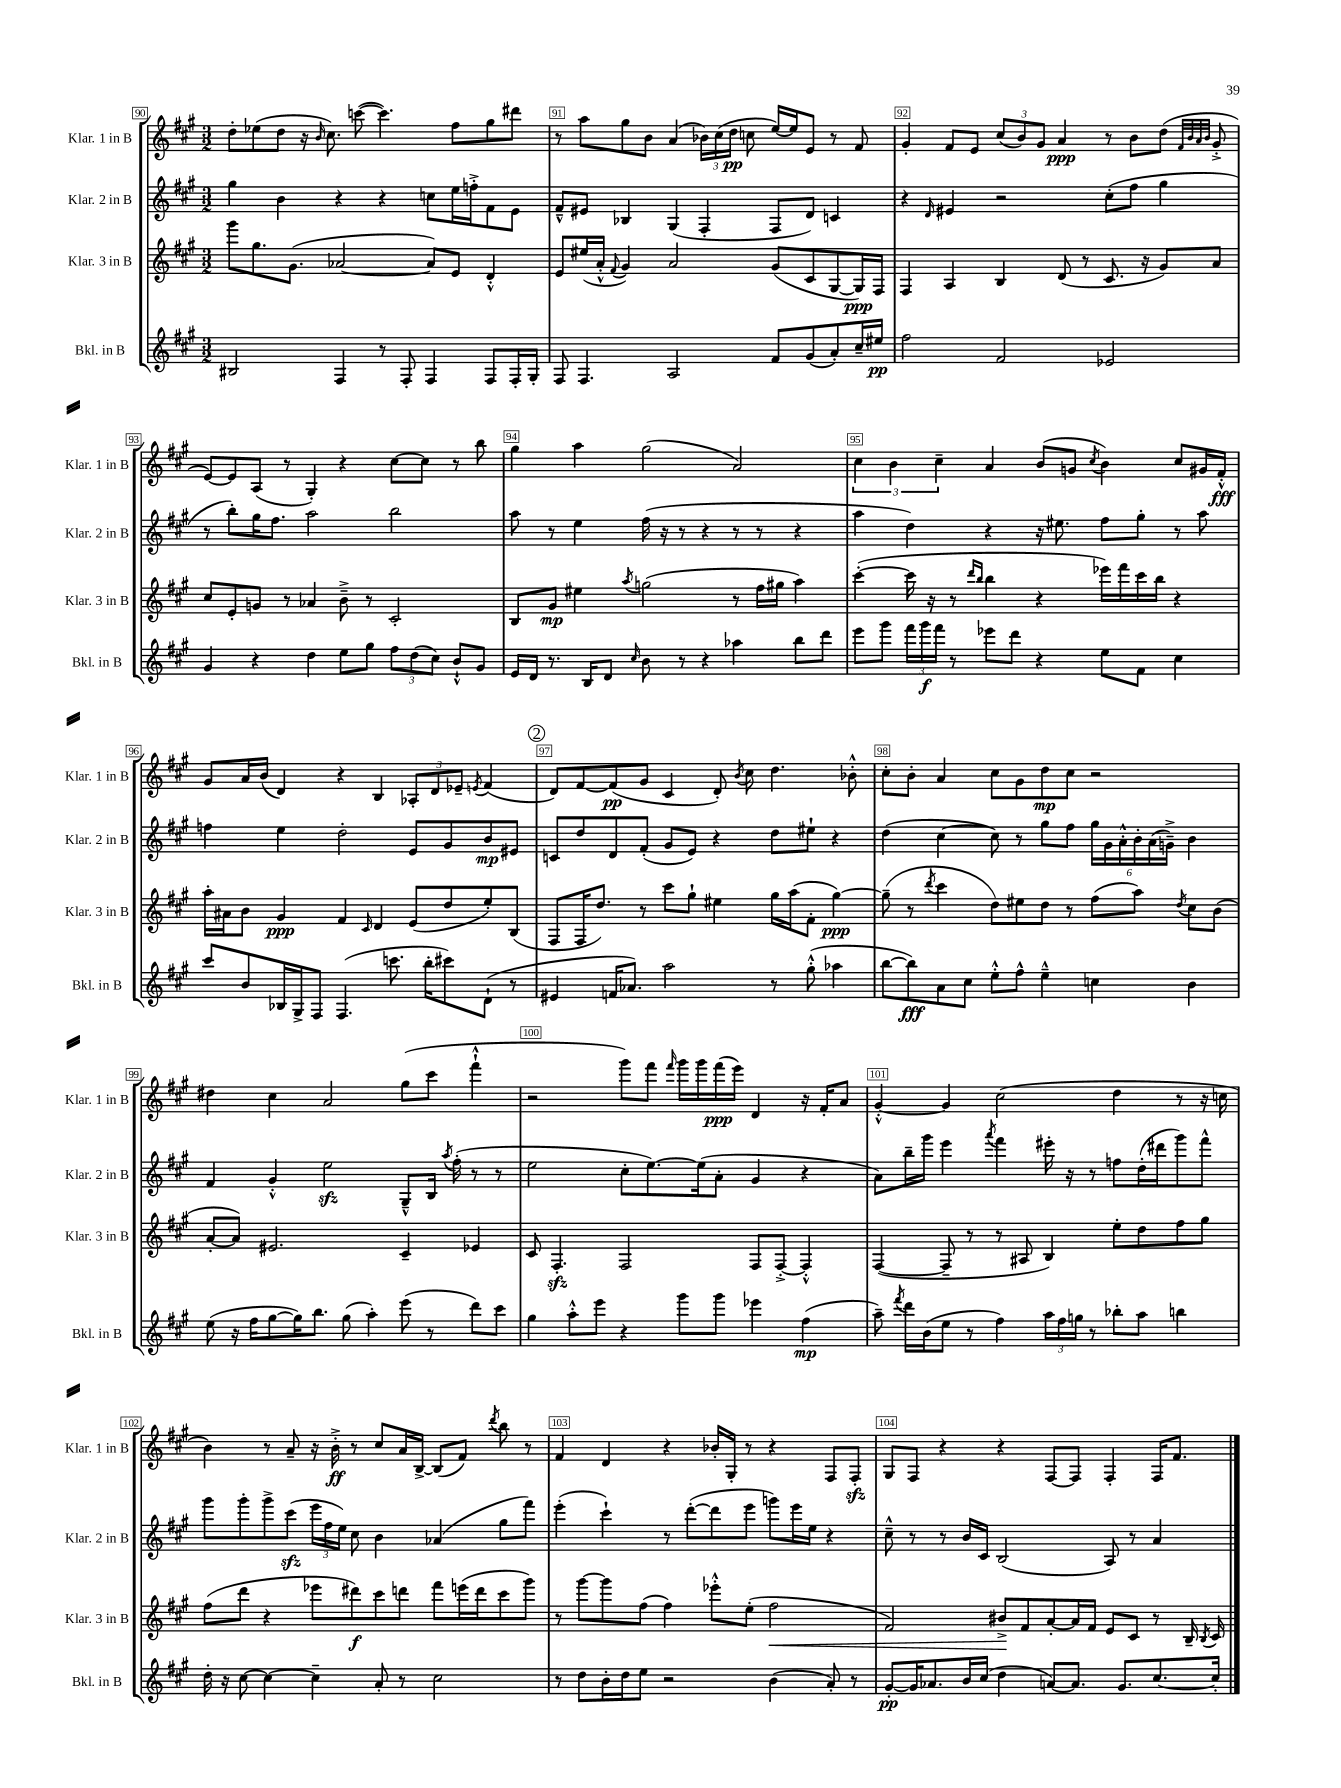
<<
\new StaffGroup <<
\new Staff = "s0" \with { instrumentName = "Klar. 1 in B" shortInstrumentName = "Klar. 1 in B" } {
    \clef treble \key a \major \numericTimeSignature \time 3/2
    \autoBeamOff d''8[-. ees''8( d''8] r16 \grace { b'16 } cis''8.) c'''8~( c'''4.) fis''8[ gis''8 dis'''8] |
    r8 a''8[ gis''8 b'8] a'4( \tuplet 3/2 { bes'16[) cis''16( d''16]\pp } c''8 e''16[~) e''16 e'8] r8 fis'8 |
    gis'4-. fis'8[ e'8] \tuplet 3/2 { cis''8[( b'8) gis'8] } a'4\ppp r8 b'8[ d''8]( \grace { fis'32[ b'32 a'32 b'32] } gis'8-.-> |
    e'8[~) e'8 a8]( r8 gis4-.) r4 cis''8[~ cis''8] r8 b''8 |
    gis''4 a''4 gis''2( a'2) |
    \tuplet 3/2 { cis''4 b'4 cis''4-- } a'4 b'8[( g'8] \acciaccatura { cis''8 } b'4) cis''8[ gis'16 fis'16]-.-^\fff |
    gis'8[ a'16 b'16]( d'4) r4 b4 \tuplet 3/2 { aes8[-. d'8 ees'8]-- } \acciaccatura { e'8 } fis'4( |
    \mark \markup { \circle "2" } d'8[) fis'8~ fis'8\pp( gis'8] cis'4 d'8-.) \acciaccatura { b'8 } cis''8 d''4. bes'8-.-^ |
    cis''8[-. b'8]-. a'4 cis''8[ gis'8 d''8\mp cis''8] r2 |
    dis''4 cis''4 a'2 gis''8[( cis'''8] fis'''4-!-^ |
    r2 gis'''8[) fis'''8] \grace { fis'''16 } gis'''16[ gis'''16 fis'''16\ppp( e'''16]) d'4 r16 fis'16[-. a'8] |
    gis'4~-.-^ gis'4 cis''2( d''4 r8 r16 c''16 |
    b'4) r8 a'8-- r16 b'16-.->\ff r8 cis''8[ a'16 b16]~-> b8[( fis'8]) \acciaccatura { d'''8 } b''8 r8 |
    fis'4 d'4 r4 bes'16[-. gis16]-. r8 r4 fis8[ fis8]-.\sfz |
    gis8[ fis8] r4 r4 fis8[~ fis8] fis4-. fis16[ fis'8.] \bar "|." |
}
\new Staff = "s1" \with { instrumentName = "Klar. 2 in B" shortInstrumentName = "Klar. 2 in B" } {
    \clef treble \key a \major \numericTimeSignature \time 3/2
    \autoBeamOff gis''4 b'4 r4 r4 c''8[ e''16 f''16-.-> fis'8 e'8] |
    fis'8[---^ eis'8] bes4 gis4( fis4-. fis8[ d'8]) c'4 |
    r4 \grace { d'16 } eis'4 r2 cis''8[-.( fis''8] gis''4 |
    r8 b''8[-.) gis''16 fis''8.] a''2 b''2 |
    a''8 r8 e''4 fis''16( r16 r8 r4 r8 r8 r4 |
    a''4 d''4) r4 r16 eis''8. fis''8[ gis''8]-. r8 a''8 |
    f''4 e''4 d''2-. e'8[ gis'8 b'8\mp eis'8] |
    \mark \markup { \circle "2" } c'8[ d''8 d'8 fis'8]-.( gis'8[ e'8]) r4 d''8[ eis''8]-! r4 |
    d''4( cis''4~ cis''8) r8 gis''8[ fis''8] \tuplet 6/4 { gis''16[ gis'16 a'16-.-^ b'16-. a'16( g'16]--->) } b'4 |
    fis'4 gis'4-.-^ e''2\sfz gis8[---^ b16] \acciaccatura { a''8 } fis''16-.( r8 r8 |
    e''2 cis''8[-. e''8.~) e''16( a'8]-. gis'4 r4 |
    a'8[) b''16-- gis'''16] e'''4 \acciaccatura { a'''8 } fis'''4 eis'''16-. r16 r8 f''8[ d''16-.( dis'''16 gis'''8) fis'''8]-^ |
    gis'''8[ gis'''8-. gis'''8-> cis'''8]\sfz( \tuplet 3/2 { e'''16[ fis''16 e''16]) } cis''8 b'4 aes'4( gis''8[ fis'''8]) |
    e'''4-.( cis'''4-!) r8 d'''8[~-.( d'''8 e'''8] g'''8[) e'''16 e''16] r4 |
    cis''8---^ r8 r8 b'16[ cis'16] b2( a8) r8 a'4 \bar "|." |
}
\new Staff = "s2" \with { instrumentName = "Klar. 3 in B" shortInstrumentName = "Klar. 3 in B" } {
    \clef treble \key a \major \numericTimeSignature \time 3/2
    \autoBeamOff gis'''8[ gis''8. gis'8.]( aes'2~ aes'8[) e'8] d'4-.-^ |
    e'8[ eis''16( a'16]-.-^ \appoggiatura { fis'8 } gis'4) a'2 gis'8[( cis'8 gis8~ gis16\ppp) fis16] |
    fis4 a4 b4 d'8( r8 cis'8. r16 gis'8[) a'8] |
    cis''8[ e'8-. g'8] r8 aes'4 b'8---> r8 cis'2-. |
    b8[ gis'8]\mp eis''4 \acciaccatura { a''8 } g''2( r8 fis''16[ gis''16] a''4) |
    cis'''4~-.( cis'''16 r16 r8 \grace { d'''16[ b''16] } b''4 r4 ees'''16[) fis'''16 cis'''16 b''16] r4 |
    a''16[-. ais'16 b'8] gis'4\ppp fis'4 \grace { cis'16 } d'4 e'8[( d''8 e''8-.) b8]( |
    \mark \markup { \circle "2" } fis8[ fis16 d''8.]) r8 cis'''8[ gis''8]-! eis''4 gis''16[ a''16( fis'8]-. gis''4~\ppp) |
    gis''8--( r8 \acciaccatura { d'''8 } cis'''4 d''8[) eis''8 d''8] r8 fis''8[( a''8]) \acciaccatura { d''8 } cis''8[ b'8]( |
    a'8[~-. a'8]) eis'2. cis'4-- ees'4 |
    cis'8 fis4.-.\sfz fis2 fis8[ fis8]~-.-> fis4-.-^ |
    fis4~( fis8-- r8 r8 ais8 b4) e''8[-. d''8 fis''8 gis''8] |
    fis''8[( d'''8] r4 ees'''8[ dis'''8\f) cis'''8 d'''8] fis'''8[ e'''16( d'''16 cis'''8 gis'''8]) |
    r8 gis'''8[~ gis'''8 fis''8]( fis''4) ees'''8[-.-^ e''8]-.( fis''2\< |
    fis'2) bis'8[->\! fis'8 a'8~-. a'16 fis'16] e'8[ cis'8] r8 b16-- \acciaccatura { b8 } cis'16 \bar "|." |
}
\new Staff = "s3" \with { instrumentName = "Bkl. in B" shortInstrumentName = "Bkl. in B" } {
    \clef treble \key a \major \numericTimeSignature \time 3/2
    \autoBeamOff bis2 fis4 r8 fis8-. fis4 fis8[ fis16-. gis16]-. |
    fis8 fis4. a2 fis'8[ gis'8( a'8-.) cis''16-- eis''16]\pp |
    fis''2 fis'2 ees'2 |
    gis'4 r4 d''4 e''8[ gis''8] \tuplet 3/2 { fis''8[ d''8( cis''8]) } b'8[-!-^ gis'8] |
    e'16[ d'16] r8. b16[ d'8] \grace { cis''16 } b'8 r8 r4 aes''4 b''8[ d'''8] |
    e'''8[ gis'''8] \tuplet 3/2 { fis'''16[ gis'''16\f fis'''16] } r8 ees'''8[ d'''8] r4 e''8[ fis'8] cis''4 |
    cis'''8[ b'8 bes16 gis16-> fis8] fis4.( c'''8. b''16[-. cis'''8) d'8]-!( r8 |
    \mark \markup { \circle "2" } eis'4 f'16[ aes'8.]) a''2 r8 gis''8-.-^( aes''4 |
    b''8[~ b''8\fff) a'8 cis''8] e''8[-.-^ fis''8]-^ e''4---^ c''4 b'4 |
    e''8( r16 fis''16[ gis''8~ gis''16) b''8.] gis''8( a''4-.) e'''8( r8 d'''8[) cis'''8] |
    gis''4 a''8[-.-^ e'''8] r4 gis'''8[ gis'''8] ees'''4 fis''4\mp( |
    a''8--) \acciaccatura { fis'''8 } d'''16[ b'16( e''8] r8 fis''4) \tuplet 3/2 { a''16[ fis''16 g''16] } r8 bes''8[-. a''8] b''4 |
    d''16-. r16 cis''8~ cis''4~ cis''4-- a'8-. r8 cis''2 |
    r8 d''8[ b'16-. d''16 e''8] r2 b'4( a'8-.) r8 |
    gis'8[~-.\pp gis'16 aes'8. b'16 cis''16]( d''4 a'8[~) a'8.] gis'8.[ cis''8.~ cis''16]-. \bar "|." |
}
>>
>>
\layout { \context { \Score currentBarNumber = #90 \override BarNumber.break-visibility = ##(#f #t #t) barNumberVisibility = #all-bar-numbers-visible \override BarNumber.stencil = #(make-stencil-boxer 0.1 0.3 ly:text-interface::print) } }
